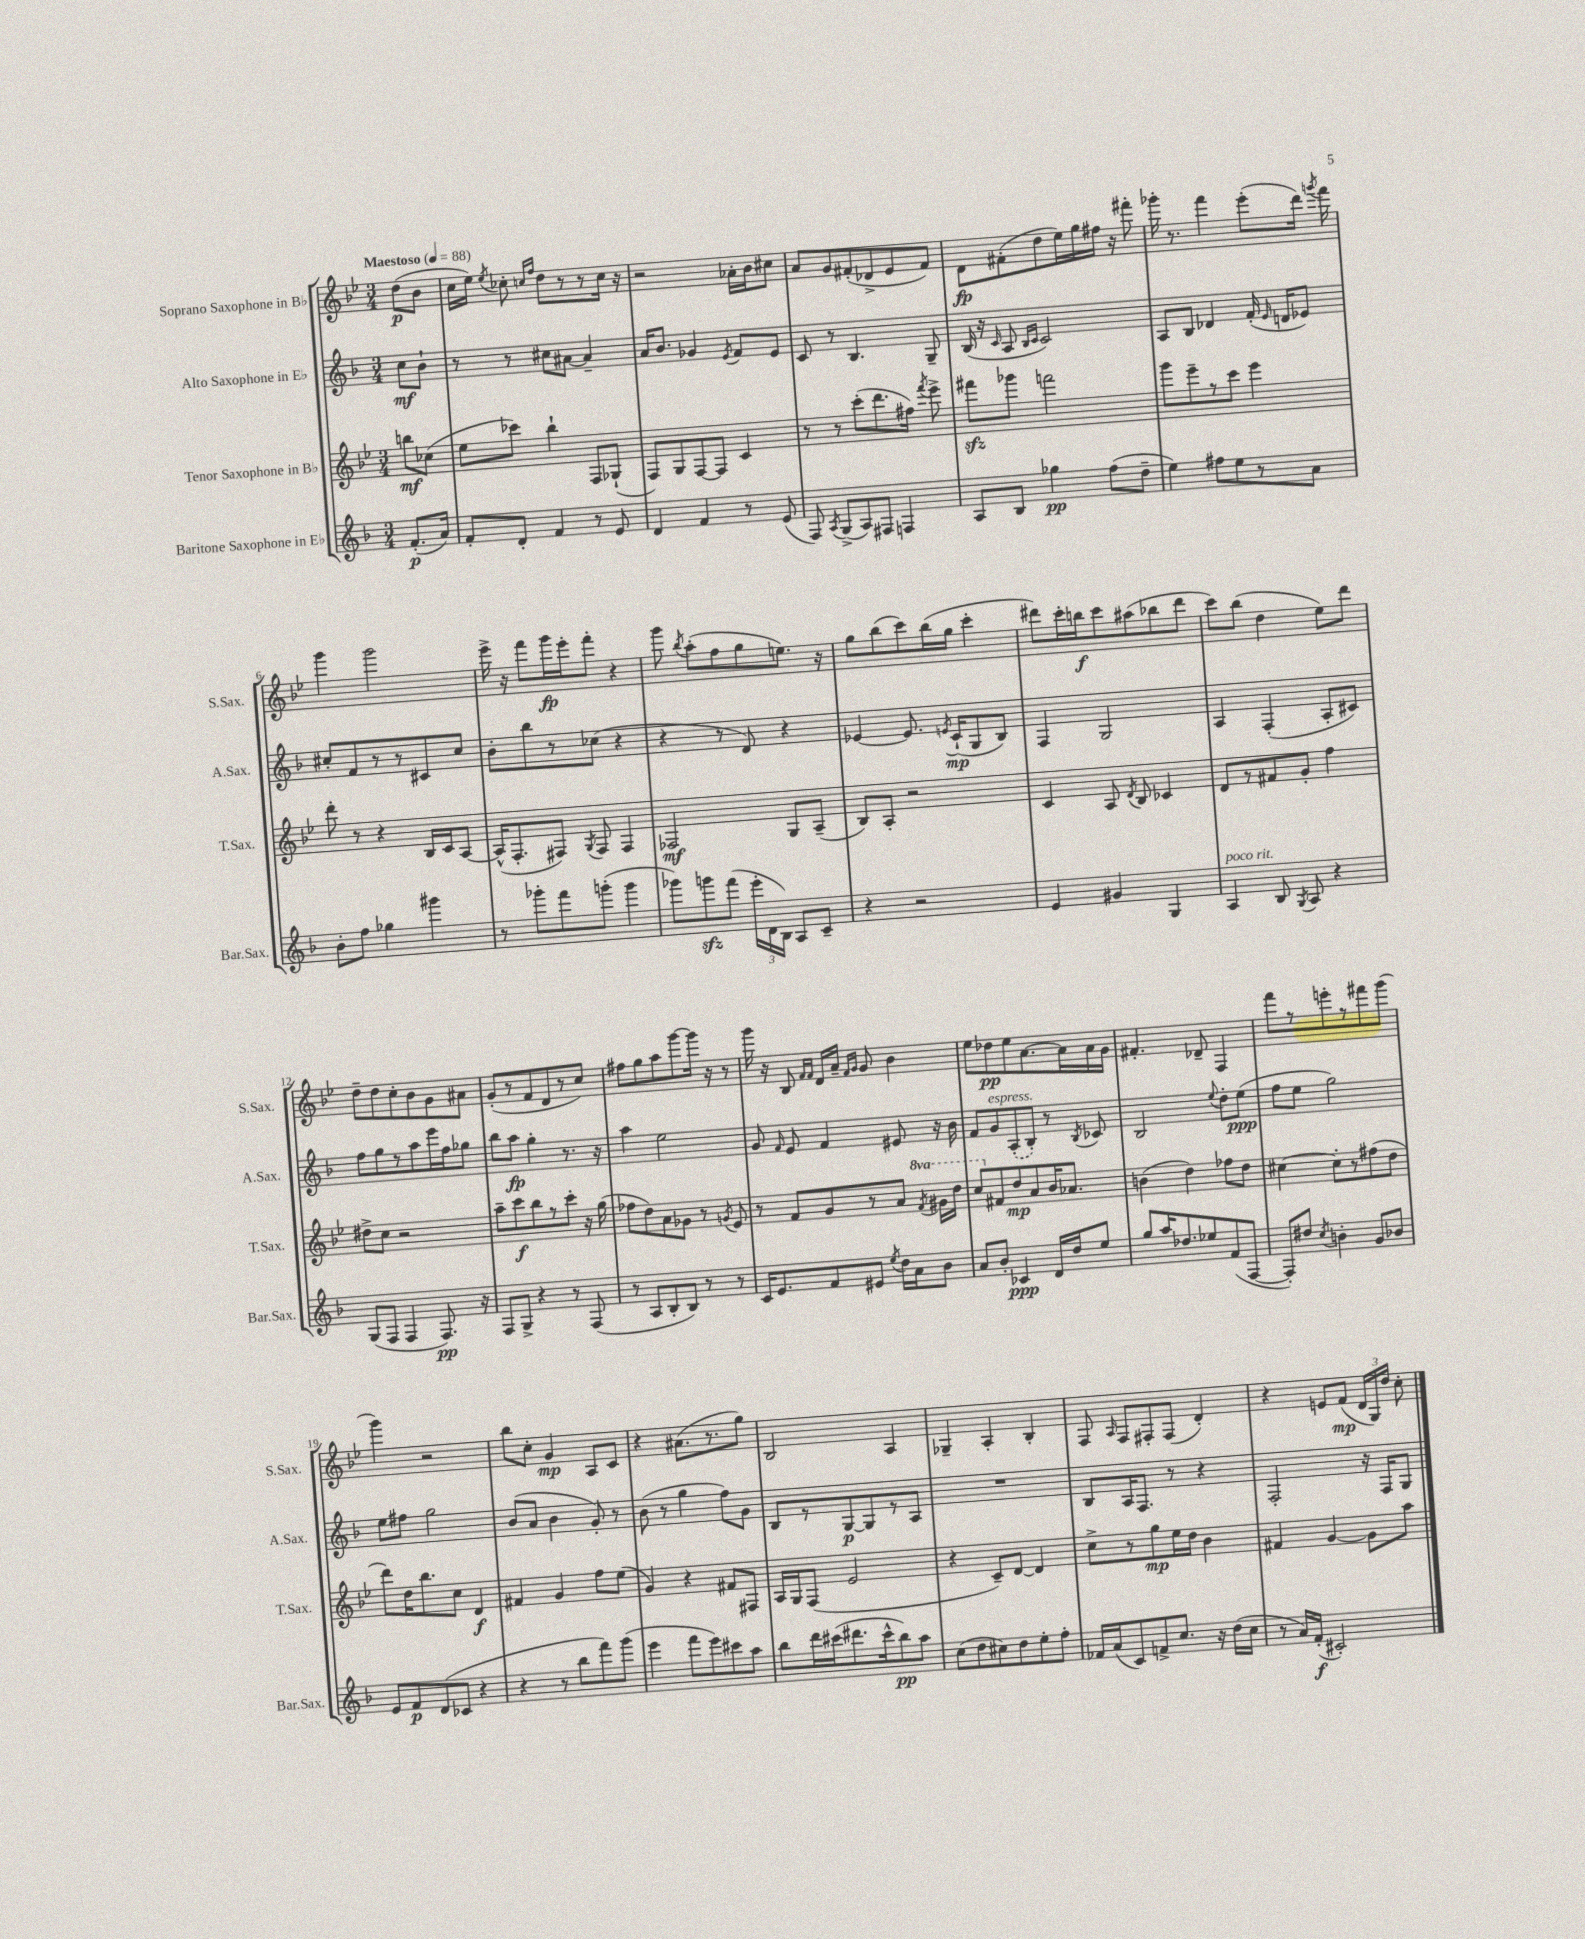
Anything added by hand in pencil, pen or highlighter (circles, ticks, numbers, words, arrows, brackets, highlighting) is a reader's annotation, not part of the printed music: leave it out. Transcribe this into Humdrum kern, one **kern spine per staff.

**kern	**kern	**kern	**kern
*staff4	*staff3	*staff2	*staff1
*clefG2	*clefG2	*clefG2	*clefG2
*k[b-]	*k[b-e-]	*k[b-]	*k[b-e-]
*M3/4	*M3/4	*M3/4	*M3/4
*MM88	*MM88	*MM88	*MM88
(8.f'	8bb	8cc	(8dd
.	(8cc-	8b-`	8b-
16a)	.	.	.
=	=	=	=
8f'	8ee-	8r	16cc
.	.	.	16ee-)
.	.	.	8qee-
8d'	8ccc-)	8r	8cc-'
.	.	.	16qqcc
.	.	.	16qqff
4f	4bb-`	8cc#	8dd
.	.	[8a#	8r
8r	8F	4a#~]	8r
8e	(8G-`	.	16cc
.	.	.	16r
=	=	=	=
4d	8F)	16a	2r
.	.	8.b-	.
.	8G	.	.
4f	[8F	4g-	.
.	8F]	.	.
.	.	8qe	.
8r	4c	8f	16a-'
.	.	.	16b-
(8e	.	8e	8cc#
=	=	=	=
8F)	8r	8c	8a
8qA	.	.	.
(8G^	8r	8r	8g
8A)	(8ccc'	4.B-	(8f#'
8F#	8.ddd	.	8d-^
4F	.	.	8e-
.	16ff#)	.	.
.	8qfff	.	.
.	8eee-^	8G~	8f#)
=	=	=	=
8A	8fff#	(16B-	8d
.	.	16r	.
.	.	16qqc	.
8B-	8ggg-	8A	(8f#'
.	.	16qqB-	.
.	.	16qqc	.
4gg-	2fff	2c)	8dd
.	.	.	16ee-)
.	.	.	16gg
(8ff	.	.	16ff#
.	.	.	16r
8dd~	.	.	8fff#'
=	=	=	=
4ee)	8ggg	8A	16ggg-'
.	.	.	8.r
.	8eee-~	8B-	.
8ff#	8r	4d-	4fff
8ee	8ccc	.	.
8r	4eee-	(16f'	(8eee-'
.	.	16qqe	.
.	.	16d	.
8a	.	8e-)	16ddd)
.	.	.	8qggg
.	.	.	16fff
=	=	=	=
8b-'	8ddd'	8cc#'	4ggg
8ff	8r	8f	.
4gg-	4r	8r	2ggg
.	.	8r	.
4ggg#	16B-	8c#	.
.	16c	.	.
.	[8A	8cc#	.
=	=	=	=
8r	(16A^^]	8b-'	16eee-^
.	8.F'	.	16r
8ggg-'	.	8bb-	8fff
8fff	8F#)	8r	16ggg
.	.	.	16eee-'
.	8qG	.	.
(8ggg'	8F#	(8cc-	8fff'
4ggg	4F#	4r	4r
=	=	=	=
8ggg-)	2F-	4r	8ggg
.	.	.	8qbb-
8ggg	.	.	(8aa'
(8fff	.	8r	8ff
24eee'	.	8d)	8gg
24d	.	.	.
24B-)	.	.	.
8A	8G	4r	8.ee)
8c~	(8A~	.	.
.	.	.	16r
=	=	=	=
4r	8B-)	[4e-	8gg
.	8A'	.	(8bb-
2r	2r	8.e-]	8ccc)
.	.	.	(16bb-
.	.	8qe	.
.	.	(16c`	16gg
.	.	8G	4ccc'
.	.	8B-)	.
=	=	=	=
4e	4c	4F	8ddd#)
.	.	.	16ccc'
.	.	.	16bb
4g#	8A	2G	8ccc
.	8qd	.	.
.	8B-	.	(8aa#
4G	4c-	.	8bb-
.	.	.	8ddd#
=	=	=	=
4A	8d	4A	8ccc)
.	8r	.	(8bb-
8B-	8f#	(4F'	4dd
8qG	.	.	.
8A	8g'	.	.
4r	4ff	8A'	8ee-)
.	.	8c#)	8ddd
=	=	=	=
(8G	8dd#^	8ff	8dd~
8F	8cc	8gg	8dd
4F	2r	8r	8cc'
.	.	8aa	8b-
8.F)	.	16eee	8g
.	.	16ff	.
.	.	8gg-	8a#
16r	.	.	.
=	=	=	=
8F	8aa~	8bb-	(8g'
8G^	8ccc	8aa	8r
4r	8bb-	4gg'	8f
.	8r	.	8d
8r	8ccc'	8.r	8r
(8F	16r	.	8cc)
.	(16gg	16r	.
=	=	=	=
8r	8ff-	4aa	8ff#
8A	8dd)	.	8gg
8B-'	8a	2ee	8aa
8B-)	8g-	.	[8ggg
8r	8r	.	16ggg]
.	.	.	16r
.	8qg	.	.
8r	8e-	.	8r
=	=	=	=
16c	8r	8g	16ggg
8.e	.	.	16r
.	.	16qqf	.
.	8f	8e	8B-
.	.	.	16qqf
.	.	.	16qqf
8f	8g	4f	16d
.	.	.	16a~
.	.	.	16qqf
.	.	.	16qqg
8e#	8r	.	8g
8qee	.	.	.
16dd	8a	8e#	4b-
16a	.	.	.
.	8qff	.	.
8b-	16gg#	16r	.
.	16ddd	16b-	.
=	=	=	=
8a	8ccc	8f	8ee-
8b-'	8f#	8g	8dd-
4c-	8dd	(8A'	8ee-
.	8a	8B-')	[8.a
16d	16b-	8r	.
16dd	8.a-	.	16a]
.	.	8qB-	.
8ee	.	8c-	16a
.	.	.	16g
=	=	=	=
8gg	(4b	2B-	4.f#'
16aa	.	.	.
8.dd-	.	.	.
.	4dd)	.	.
8ee-	.	.	8d-~
.	.	8qqee	.
(8f	8ff-	8dd'	4F
[8F	8dd	(8ee	.
=	=	=	=
8F'])	[4cc#	8ff	8fff
8dd#	.	8ee	8r
8qcc	.	.	.
4b'	8cc#']	2gg)	8eee'
.	8r	.	8r
8g	(8ff#	.	8fff#
8b-	8dd	.	(8ggg
=	=	=	=
8e	8ddd)	8ee	4ggg)
8f	16dd	8ff#	.
.	8.bb-	.	.
(8d	.	2gg	2r
8c-	8cc	.	.
4r	4d	.	.
=	=	=	=
4r	4f#	(8b-	8bb-
.	.	8a	8cc'
8r	4g	4b-	4g
8bb-	.	.	.
8fff)	8ff	8g')	8A
(8ggg	(8ee-	8r	8c
=	=	=	=
4eee	4g)	(8b-	4r
.	.	8r	.
8fff	4r	4gg	(8.a#
8eee)	.	.	.
.	.	.	8.r
8ccc#	8f#	8ff)	.
8aa	8F#	8g	8gg)
=	=	=	=
8bb-	16A	8B-	2B-
.	16G	.	.
16ddd	(8F	8r	.
(16ccc#	.	.	.
8.ddd#	2e-	[8G	.
.	.	8G]	.
16ccc#^^	.	.	.
8bb-)	.	8r	4A
8aa	.	8A	.
=	=	=	=
(8cc	4r	2.r	4G-~
8dd	.	.	.
8cc#)	8c~)	.	4A'
8dd	[8d	.	.
8ee'	4d]	.	4B-'
8ff'	.	.	.
=	=	=	=
16f-	8cc^	8B-	8F
(16a	.	.	.
.	.	.	16qqA
8c)	8r	16A	8F
.	.	8.F	.
8f^	8gg	.	8F#'
8.cc	16ee-	8r	(8F#
.	16dd	.	.
.	4b-	4r	4d')
16r	.	.	.
(16dd	.	.	.
16cc	.	.	.
=	=	=	=
8r	4f#	2F'	4r
16a)	.	.	.
(16f'	.	.	.
2c#')	[4g	.	8e
.	.	.	(8f
.	8g]	16r	24d
.	.	.	24G)
.	.	16F	.
.	.	.	24dd
.	8aa	8G	8cc'
==	==	==	==
*-	*-	*-	*-
